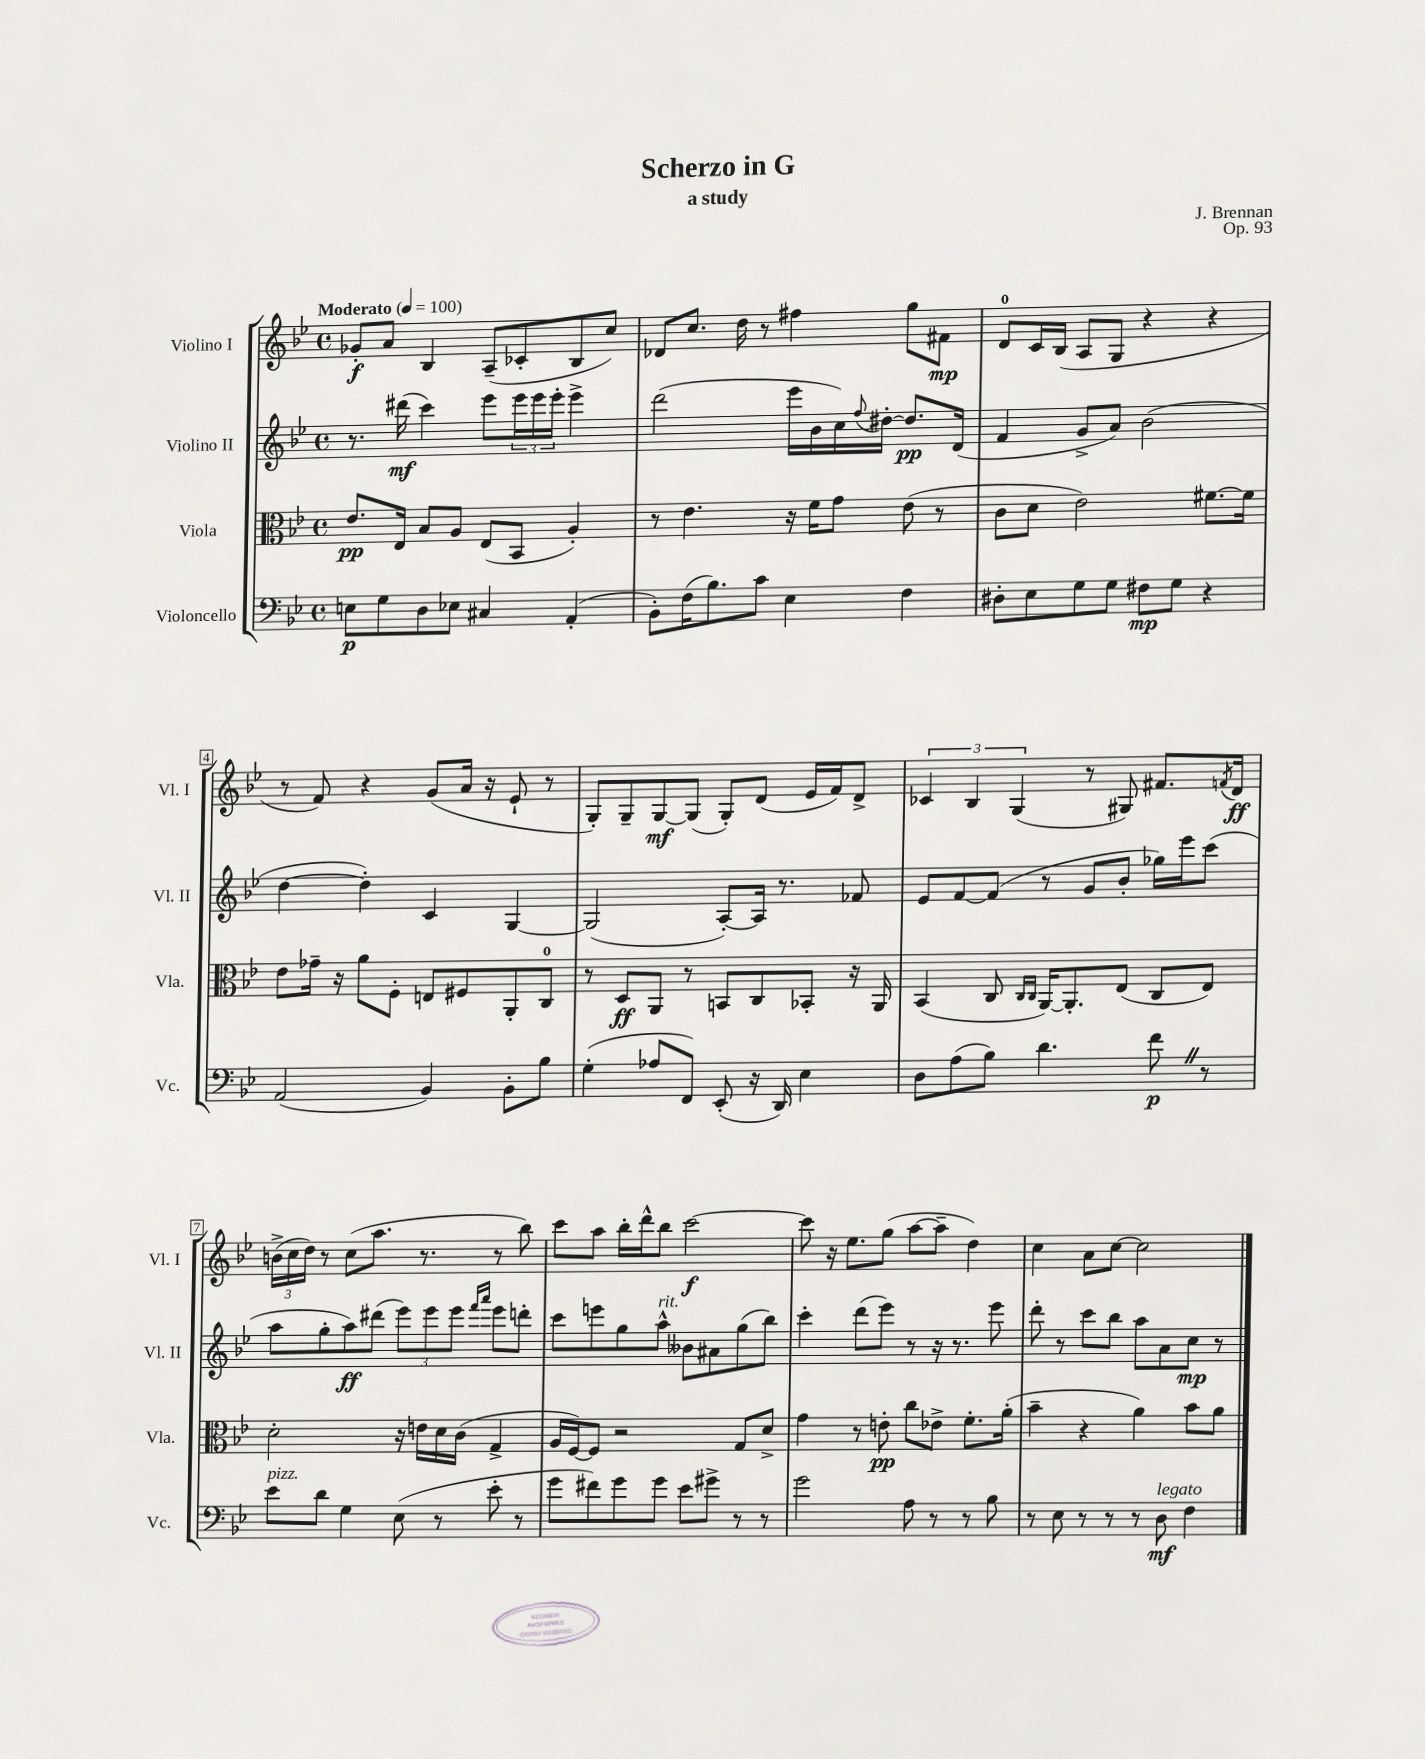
\header { title = "Scherzo in G" composer = "J. Brennan" subtitle = "a study" opus = "Op. 93" }
<<
\new StaffGroup <<
\new Staff = "s0" \with { instrumentName = "Violino I" shortInstrumentName = "Vl. I" } {
    \clef treble \key bes \major \defaultTimeSignature \time 4/4 \tempo "Moderato" 4 = 100
    ges'8-.\f a'8 bes4 a8--( ces'8-. bes8 c''8) |
    des'8 c''8. d''16 r8 fis''4 g''8 fis'8\mp |
    d'8-0 c'16 bes16( a8 g8 r4 r4 |
    r8 f'8) r4 g'8( a'16 r16 ees'8-! r8 |
    g8-.) g8-- g8~\mf g8( g8-.) d'8( ees'16 f'16) d'8-> |
    \tuplet 3/2 { ces'4 bes4 g4( } r8 gis8) fis'8. \acciaccatura { f'8 } d'16\ff |
    \tuplet 3/2 { b'16->( c''16 d''16) } r8 c''8( a''8. r8. r8 bes''8) |
    c'''8 a''8 bes''16-. d'''16-^ bes''8 c'''2~\f |
    c'''8 r16 ees''8. g''8( a''8~ a''8-- d''4) |
    c''4 a'8 c''8~ c''2 \bar "|." |
}
\new Staff = "s1" \with { instrumentName = "Violino II" shortInstrumentName = "Vl. II" } {
    \clef treble \key bes \major \defaultTimeSignature \time 4/4
    r8. dis'''16\mf( c'''4) ees'''8 \tuplet 3/2 { ees'''16 ees'''16 ees'''16-. } ees'''4-> |
    d'''2( ees'''16 bes'16 c''16) \appoggiatura { f''8 } dis''16~-. dis''8.\pp d'16( |
    f'4 g'8-> a'8) bes'2( |
    d''4~ d''4-.) c'4 g4~ |
    g2( a8~-.) a16 r8. fes'8 |
    ees'8 f'8~ f'8( r8 g'8 bes'8-. ges''16) ees'''16 c'''8( |
    a''8 g''8-. a''8\ff) dis'''8( \tuplet 3/2 { ees'''8) ees'''8 ees'''8 } \grace { f'''16 a'''16 } ees'''8 d'''8-. |
    c'''8 e'''8 g''8 a''8-^^\markup { \italic "rit." } beses'8 ais'8 g''8( bes''8) |
    c'''4-. d'''8( ees'''8) r8 r16 r8. ees'''8 |
    d'''8-. r8 c'''8 bes''8 a''8 a'8 c''8\mp r8 \bar "|." |
}
\new Staff = "s2" \with { instrumentName = "Viola" shortInstrumentName = "Vla." } {
    \clef alto \key bes \major \defaultTimeSignature \time 4/4
    ees'8.\pp ees16 bes8 a8 ees8( bes,8 a4-.) |
    r8 ees'4. r16 f'16 g'8 ees'8( r8 |
    c'8 d'8 ees'2) fis'8.~ fis'16 |
    ees'8 ges'16-- r16 a'8 f8-. e8 fis8 a,8-. c8-0 |
    r8 d8\ff a,8 r8 b,8 c8 bes,8-. r16 a,16 |
    bes,4( c8 \grace { c16 c16 } a,16~) a,8.-. ees8( c8 ees8) |
    d'2-. r16 e'16 d'16 c'16( g4-> |
    a16 f16~) f8 r2 g8 d'8-> |
    g'4 r8 e'8-.\pp c''8 ees'8-> f'8.-. a'16-.( |
    bes'4-- r4 a'4) bes'8 a'8 \bar "|." |
}
\new Staff = "s3" \with { instrumentName = "Violoncello" shortInstrumentName = "Vc." } {
    \clef bass \key bes \major \defaultTimeSignature \time 4/4
    e8\p g8 d8 ees8 cis4 a,4-.( |
    bes,8-.) f16( bes8.) c'8 ees4 f4 |
    dis8-. ees8 g8 g8 fis8\mp g8 r4 |
    a,2( bes,4) bes,8-. bes8 |
    g4-.( aes8 f,8) ees,8-.( r16 d,16) ees4 |
    d8 a8( bes8) d'4. f'8\p \once \override BreathingSign.text = \markup { \musicglyph "scripts.caesura.straight" } \breathe r8 |
    ees'8^\markup { \italic "pizz." } d'8 g4 ees8( r8 ees'8-. r8 |
    g'8 fis'8) g'8 g'8 ees'8 gis'8-> r8 r8 |
    g'2 a8 r8 r8 bes8 |
    r8 ees8 r8 r8 r8 d8\mf^\markup { \italic "legato" } f4 \bar "|." |
}
>>
>>
\layout { \context { \Score \override BarNumber.stencil = #(make-stencil-boxer 0.1 0.3 ly:text-interface::print) } }
